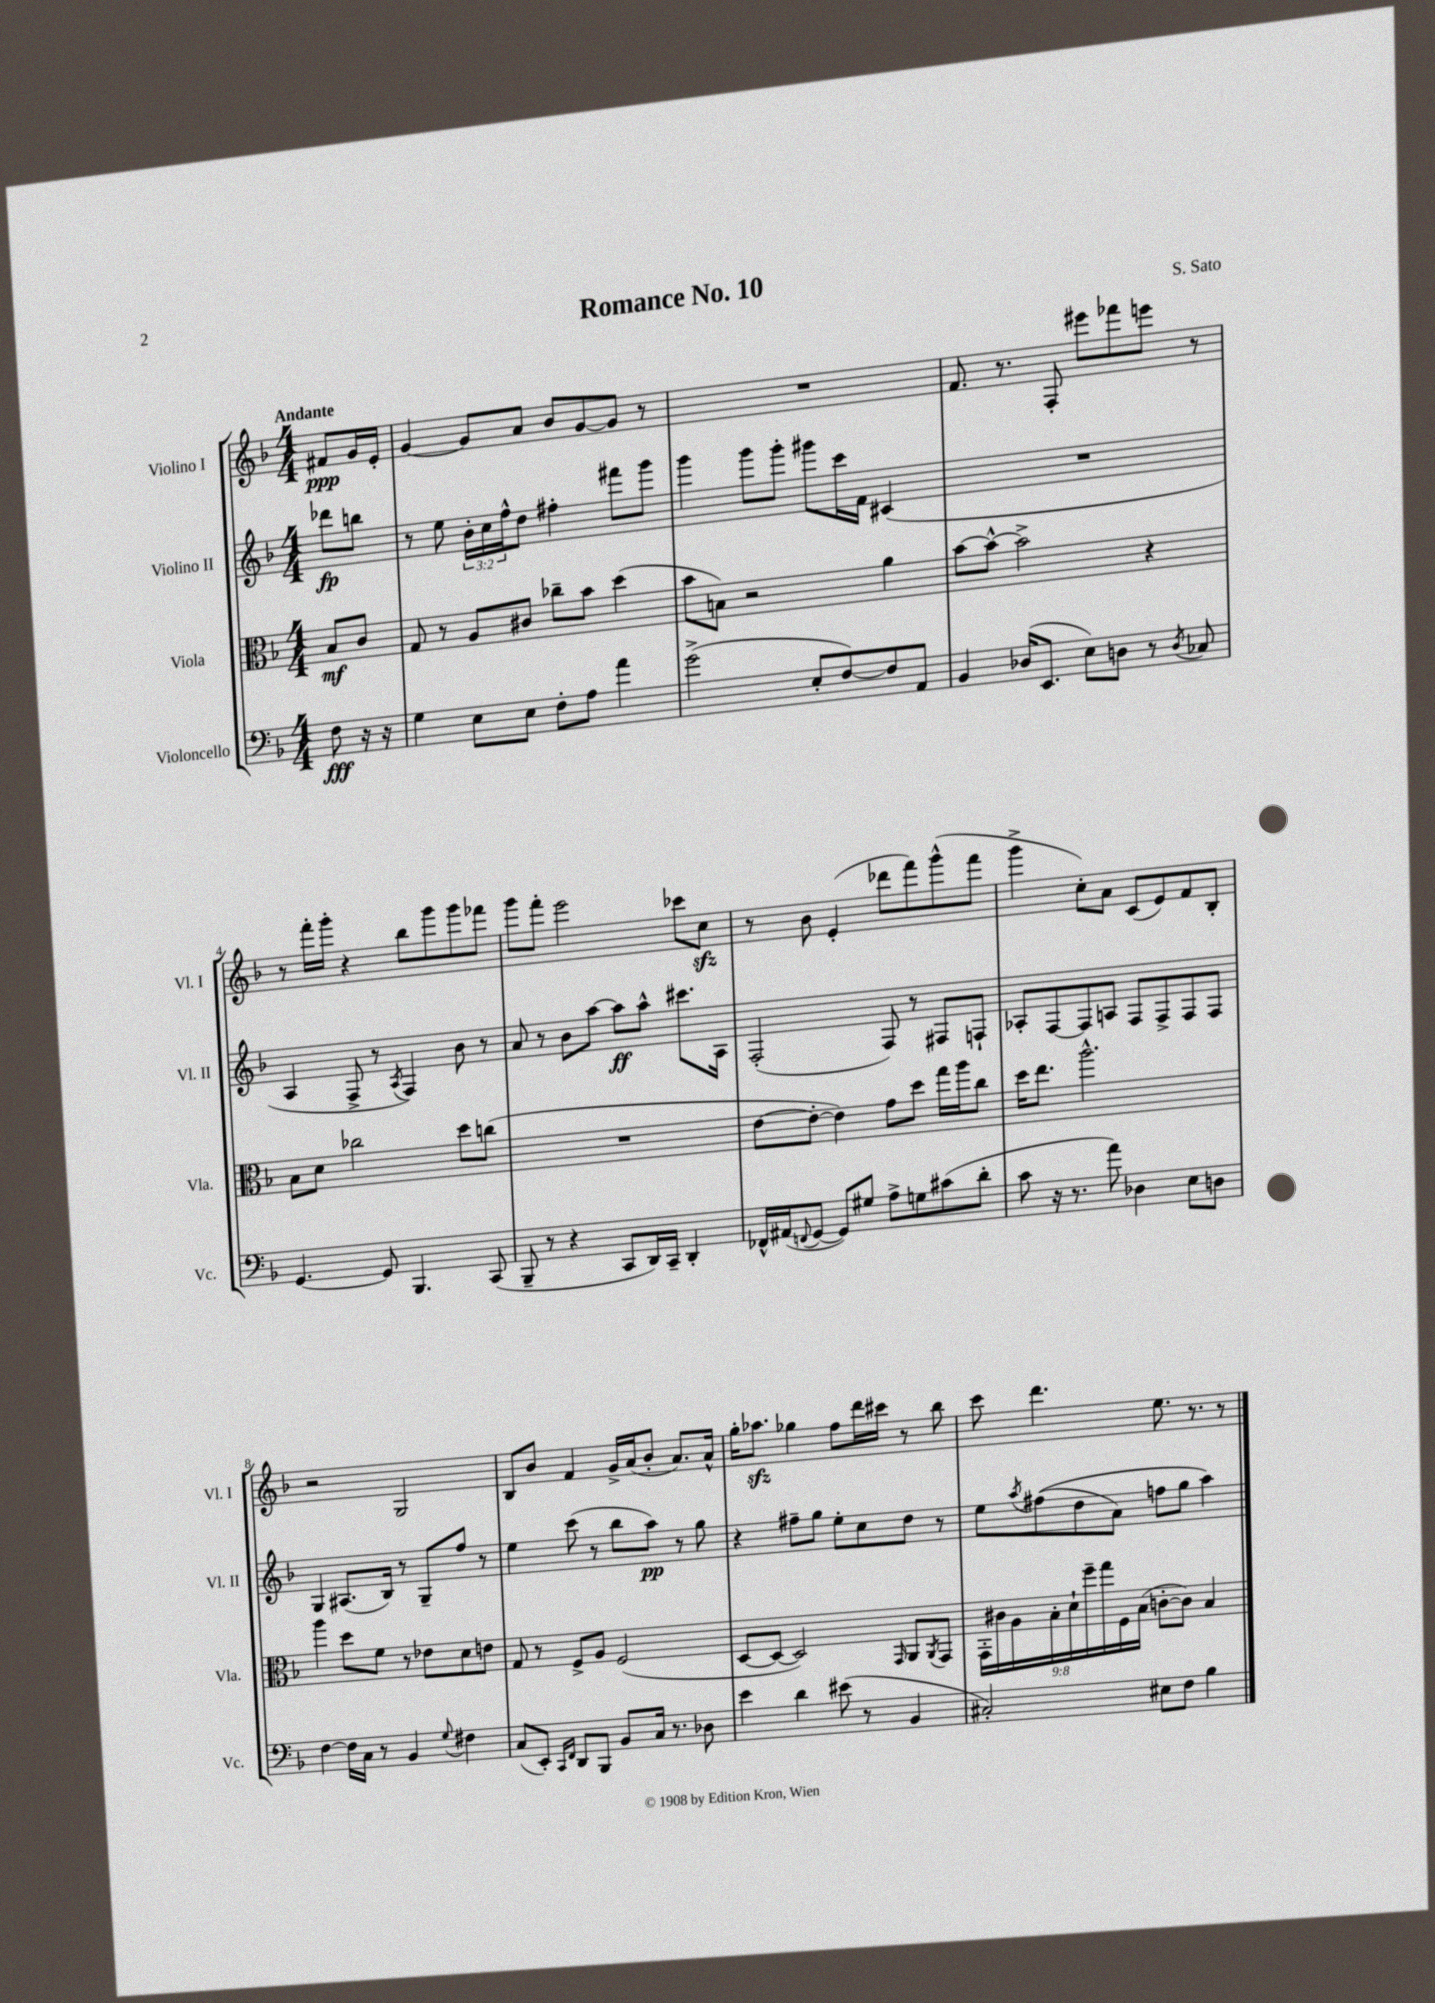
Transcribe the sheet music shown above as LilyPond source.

\header { title = "Romance No. 10" composer = "S. Sato" }
<<
\new StaffGroup <<
\new Staff = "s0" \with { instrumentName = "Violino I" shortInstrumentName = "Vl. I" } {
    \clef treble \key f \major \numericTimeSignature \time 4/4 \partial 4 \tempo "Andante"
    fis'8\ppp g'16 e'16-. |
    g'4~ g'8 a'8 bes'8 g'8~ g'8 r8 |
    R1 |
    f'8. r8. f8-. eis'''8 fes'''8 e'''8 r8 |
    r8 f'''16-. g'''16-. r4 bes''8 g'''8 g'''8 fes'''8 |
    g'''8 f'''8-. e'''2 ces'''8 c''8\sfz |
    r8 bes'8 e'4-.( des'''8 f'''8) g'''8-^( f'''8 |
    g'''4-> c''8-.) a'8 c'8( e'8) f'8 bes8-. |
    r2 g2 |
    bes8 bes'8 f'4 g'16-> a'16( bes'8-. a'8.) a'16-^ |
    g''16-. aes''8.\sfz ges''4 f''8 d'''16 cis'''16 r8 bes''8 |
    c'''8 d'''4. e''8. r8. r8 \bar "|." |
}
\new Staff = "s1" \with { instrumentName = "Violino II" shortInstrumentName = "Vl. II" } {
    \clef treble \key f \major \numericTimeSignature \time 4/4 \override Staff.TupletNumber.text = #tuplet-number::calc-fraction-text \partial 4
    des'''8\fp b''8 |
    r8 e''8 \tuplet 3/2 { bes'16-. c''16 f''16-^ } d''8 fis''4-. fis'''8 g'''8 |
    g'''4 g'''8 g'''8-. gis'''8 c'''16 f'16 cis'4( |
    R1 |
    a4 f8-> r8 \acciaccatura { a8 } f4) bes'8 r8 |
    a'8 r8 bes'8 a''8~ a''8\ff a''8-^ cis'''8. a16 |
    f2-.( f8) r8 fis8 f8-! |
    aes8-. f8~ f8 a8 f8 f8-> f8 f8 |
    g4 ais8.( bes16) r8 g8-- f''8 r8 |
    e''4 c'''8( r8 bes''8 a''8\pp) r8 g''8 |
    r4 fis''8-- g''8 e''8-. c''8 d''8 r8 |
    e''8 \acciaccatura { a''8 } fis''8(\( d''8 a'8) f''8 g''8 a''4\) \bar "|." |
}
\new Staff = "s2" \with { instrumentName = "Viola" shortInstrumentName = "Vla." } {
    \clef alto \key f \major \numericTimeSignature \time 4/4 \override Staff.TupletNumber.text = #tuplet-number::calc-fraction-text \partial 4
    bes8\mf c'8 |
    g8 r8 a8 cis'8 ces''8-- bes'8 d''4( |
    bes'8 b8) r2 a'4 |
    bes'8~ bes'8~-^ bes'2-> r4 |
    bes8 d'8 ces''2 d''8 c''8( |
    R1 |
    e'8~ e'8~-. e'4) g'8 d''8 g''16 a''16 c''8 |
    d''16 e''8. a''2.-^ |
    a''4 d''8 f'8 r8 ees'8 d'8 e'8 |
    g8 r8 f8-> a8 f2( |
    d8~ d8~ d2) \grace { g,16 } a,8 \acciaccatura { a,8 } g,8 |
    \tuplet 9/8 { g,16-. cis'16 a16 bes16-. d'16-! f''16-- g''16 f16 bes16( } c'8~-. c'8) bes4 \bar "|." |
}
\new Staff = "s3" \with { instrumentName = "Violoncello" shortInstrumentName = "Vc." } {
    \clef bass \key f \major \numericTimeSignature \time 4/4 \partial 4
    f8\fff r16 r16 |
    g4 e8 e8 f8-. a8 a'4 |
    g'2->( e8-. f8~) f8 a,8 |
    bes,4 des16( e,8. e8) d8 r8 \acciaccatura { d8 } ces8 |
    g,4.~ g,8 bes,,4. c,8( |
    bes,,8-- r8 r4 c,8 d,16) c,16-- d,4-. |
    fes,16-^ ais,16( \appoggiatura { f,8 } g,8~ g,8) gis8 a8-> g8 cis'8( d'8-. |
    c'8 r16 r8. a'8) des4 e8 d8 |
    f4~ f16 c16 r8 bes,4 \appoggiatura { g8 } fis4 |
    c8( e,8-.) \grace { c,16 f,16 } d,8 bes,,8 bes,8 c16 r8. des8 |
    e'4 d'4 eis'8( r8 bes,4 |
    cis2-.) eis8 f8 bes4 \bar "|." |
}
>>
>>
